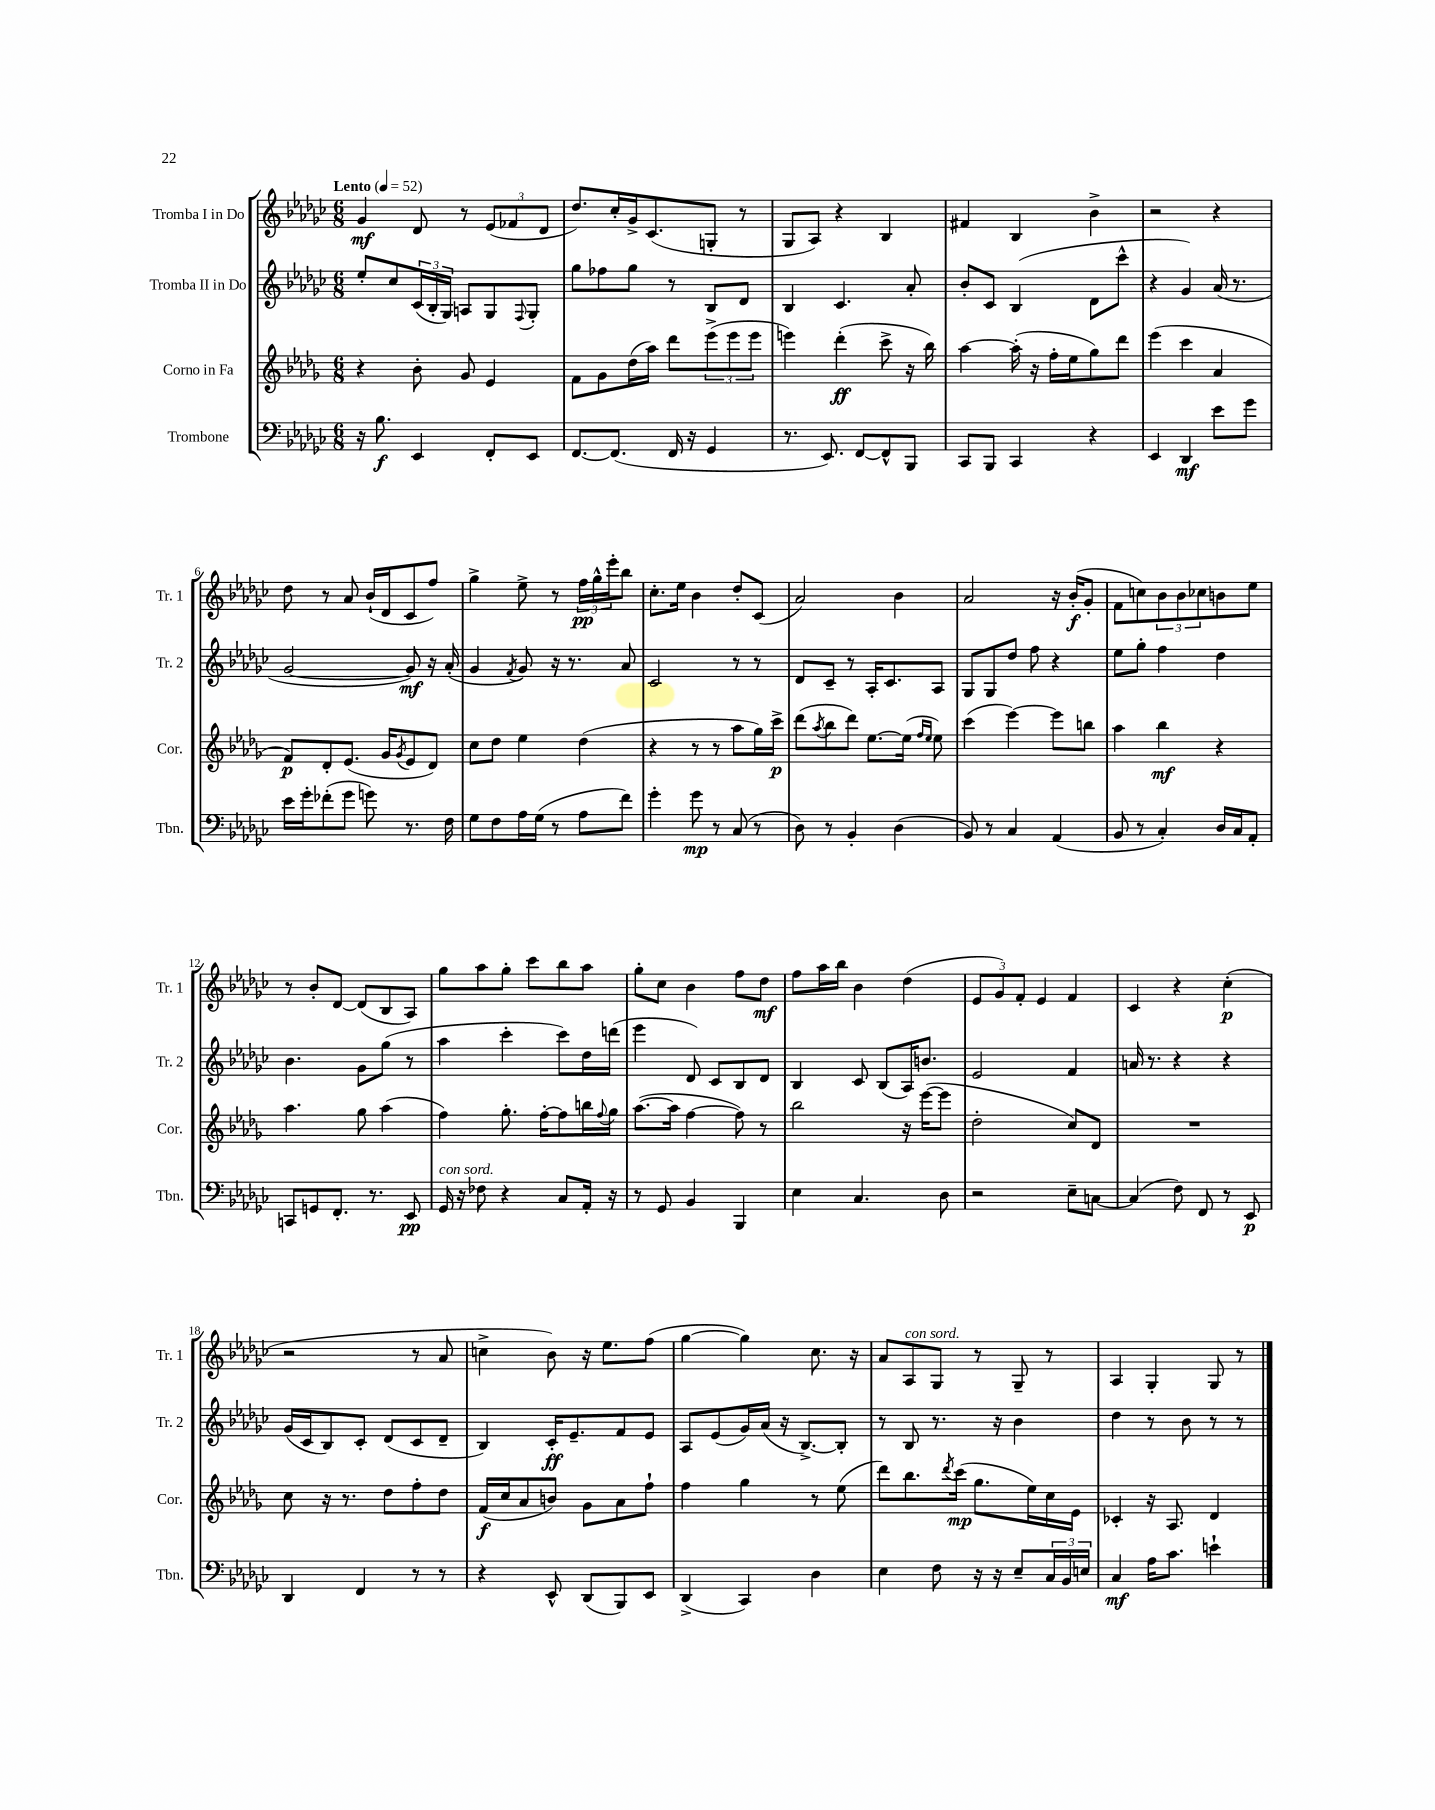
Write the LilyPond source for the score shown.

<<
\new StaffGroup <<
\new Staff = "s0" \with { instrumentName = "Tromba I in Do" shortInstrumentName = "Tr. 1" } {
    \clef treble \key ges \major \numericTimeSignature \time 6/8 \tempo "Lento" 4 = 52
    ges'4\mf des'8 r8 \tuplet 3/2 { ees'8( fes'8 des'8 } |
    des''8.) ces''16-. ges'16-> ces'8.( g8-. r8 |
    ges8 aes8) r4 bes4 |
    fis'4 bes4 bes'4-> |
    r2 r4 |
    des''8 r8 aes'8 bes'16-!( des'16 ces'8 f''8) |
    ges''4-> ees''8-> r8 \tuplet 3/2 { f''16\pp ges''16-^ ees'''16-. } bes''8 |
    ces''8.-. ees''16 bes'4 des''8-. ces'8( |
    aes'2) bes'4 |
    aes'2 r16 bes'16-.\f( ges'8-. |
    f'8 c''8) \tuplet 3/2 { bes'8 bes'8 ces''8 } b'8 ees''8 |
    r8 bes'8-. des'8~ des'8( bes8 aes8) |
    ges''8 aes''8 ges''8-. ces'''8 bes''8 aes''8 |
    ges''8-. ces''8 bes'4 f''8 des''8\mf |
    f''8 aes''16 bes''16 bes'4 des''4( |
    \tuplet 3/2 { ees'8 ges'8) f'8-. } ees'4 f'4 |
    ces'4 r4 ces''4-.\p( |
    r2 r8 aes'8 |
    c''4-> bes'8) r16 ees''8. f''8( |
    ges''4~ ges''4) ces''8. r16 |
    aes'8 aes8^\markup { \italic "con sord." } ges8 r8 ges8-- r8 |
    aes4 ges4-. ges8 r8 \bar "|." |
}
\new Staff = "s1" \with { instrumentName = "Tromba II in Do" shortInstrumentName = "Tr. 2" } {
    \clef treble \key ges \major \numericTimeSignature \time 6/8
    ees''8-. ces''8 \tuplet 3/2 { ces'16( bes16-. ges16) } a8 ges8 \appoggiatura { f8 } ges8-. |
    ges''8 fes''8 ges''8 r8 bes8 des'8 |
    bes4 ces'4. aes'8-. |
    bes'8-. ces'8 bes4( des'8 ces'''8-^ |
    r4 ges'4) aes'16( r8. |
    ges'2~ ges'8\mf) r16 aes'16-.( |
    ges'4 \acciaccatura { f'8 } ges'8) r16 r8. aes'8 |
    ces'2 r8 r8 |
    des'8 ces'8-- r8 aes16-. ces'8. aes8 |
    ges8 ges8 des''8 f''8 r4 |
    ees''8 ges''8-. f''4 des''4 |
    bes'4. ges'8 ges''8( r8 |
    aes''4 ces'''4-. ces'''8) des''16 d'''16( |
    ees'''4 des'8) ces'8 bes8 des'8 |
    bes4 ces'8 bes8( aes16) b'8. |
    ees'2 f'4 |
    a'16 r8. r4 r4 |
    ges'16( ces'16 bes8) ces'8-. des'8( ces'8 des'8-- |
    bes4) ces'16-.\ff ees'8.-- f'8 ees'8 |
    aes8 ees'8( ges'16) aes'16( r16 bes8.~->) bes8-. |
    r8 bes8 r8. r16 bes'4 |
    des''4 r8 bes'8 r8 r8 \bar "|." |
}
\new Staff = "s2" \with { instrumentName = "Corno in Fa" shortInstrumentName = "Cor." } {
    \clef treble \key des \major \numericTimeSignature \time 6/8
    r4 bes'8-. ges'8 ees'4 |
    f'8 ges'8 des''16( aes''16) des'''8 \tuplet 3/2 { ees'''8->( ees'''8 ees'''8 } |
    e'''4) des'''4-.\ff( c'''8-> r16 bes''16) |
    aes''4~ aes''16-.( r16 f''16-. ees''16 ges''8) des'''8 |
    ees'''4( c'''4 aes'4 |
    f'8\p) des'8-. ees'8.( ges'16 \acciaccatura { ges'8 } ees'8 des'8) |
    c''8 des''8 ees''4 des''4( |
    r4 r8 r8 aes''8 ges''16) c'''16->\p |
    des'''8( \acciaccatura { aes''8 } bes''8 des'''8) ees''8.~ ees''16( \grace { f''16 ees''16 } ees''8) |
    c'''4( ees'''4~) ees'''8 b''8 |
    aes''4 bes''4\mf r4 |
    aes''4. ges''8 aes''4( |
    f''4) ges''8.-. f''16~-. f''8 b''16 \appoggiatura { f''8 } ges''16 |
    aes''8.~( aes''16 f''4~ f''8) r8 |
    bes''2 r16 ees'''16~( ees'''8 |
    des''2-. c''8) des'8 |
    R2. |
    c''8 r16 r8. des''8 f''8-. des''8 |
    f'16\f( c''16 aes'8 b'8) ges'8 aes'8 f''8-! |
    f''4 ges''4 r8 ees''8( |
    des'''8) bes''8. \acciaccatura { des'''8 } c'''16\mp( ges''8. ees''16) c''16 ees'16 |
    ces'4-. r16 aes8. des'4 \bar "|." |
}
\new Staff = "s3" \with { instrumentName = "Trombone" shortInstrumentName = "Tbn." } {
    \clef bass \key ges \major \numericTimeSignature \time 6/8
    r16 bes8.\f ees,4 f,8-. ees,8 |
    f,8.~ f,8.( f,16 r16 ges,4 |
    r8. ees,8.) f,8~ f,8-^ bes,,8 |
    ces,8 bes,,8 ces,4 r4 |
    ees,4 des,4\mf ees'8 ges'8 |
    ees'16 ges'16-. fes'8-.( ges'8 g'8) r8. f16 |
    ges8 f8 aes16 ges16( r8 aes8 f'8) |
    ges'4-. ges'8\mp r8 ces8( r8 |
    des8) r8 bes,4-. des4( |
    bes,8) r8 ces4 aes,4( |
    bes,8 r8 ces4-.) des16 ces16 aes,8-. |
    c,8 g,8 f,8.-. r8. ees,8\pp |
    ges,16^\markup { \italic "con sord." } r16 fes8 r4 ces8 aes,16-. r16 |
    r8 ges,8 bes,4 bes,,4 |
    ees4 ces4. des8 |
    r2 ees8-- c8~ |
    c4( f8) f,8 r8 ees,8\p |
    des,4 f,4 r8 r8 |
    r4 ees,8-^ des,8( bes,,8) ees,8 |
    des,4->( ces,4) des4 |
    ees4 f8 r16 r16 ees8-- \tuplet 3/2 { ces16 bes,16 e16 } |
    ces4\mf aes16 ces'8. e'4-! \bar "|." |
}
>>
>>
